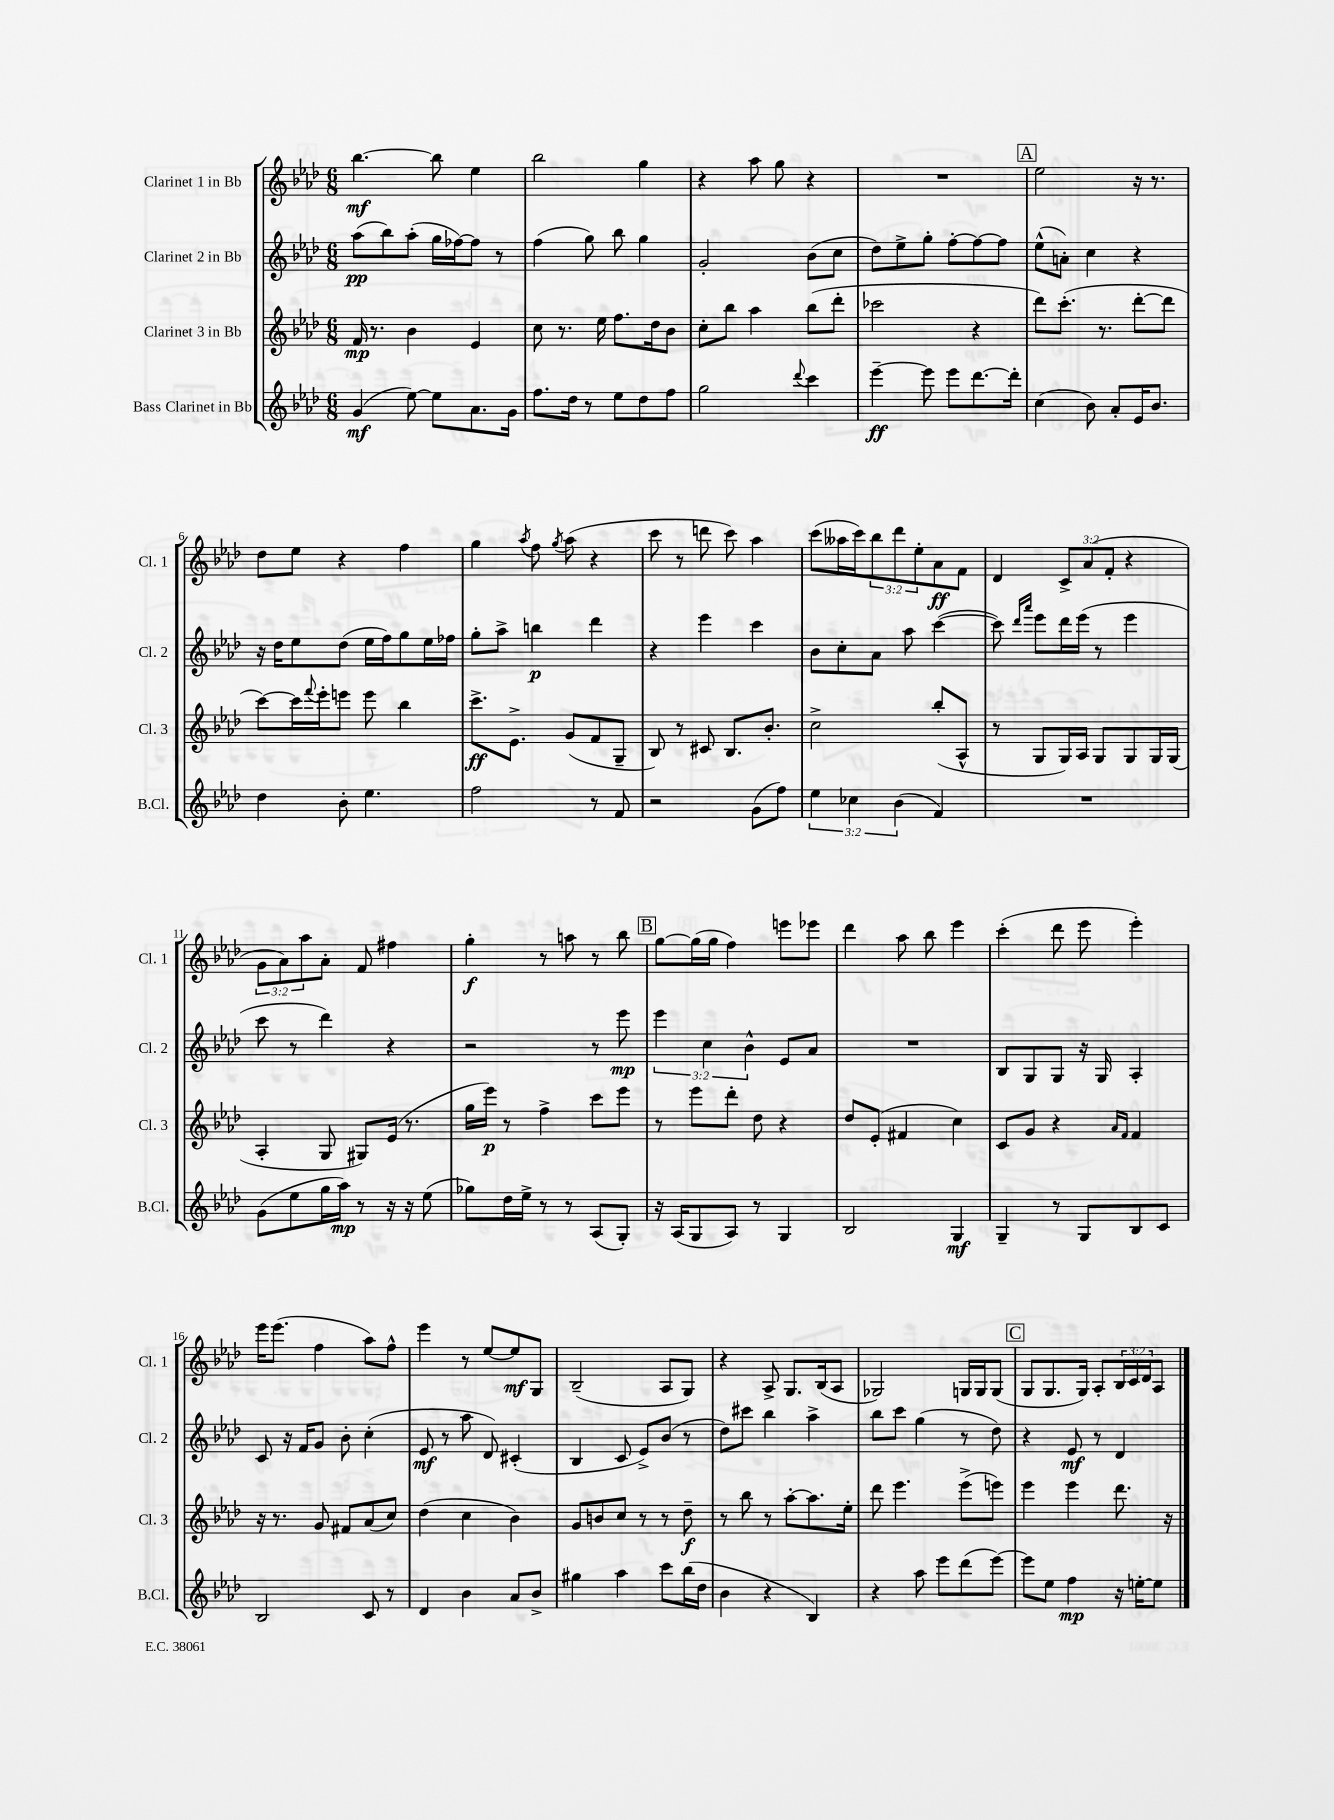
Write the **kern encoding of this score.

**kern	**kern	**kern	**kern
*staff4	*staff3	*staff2	*staff1
*clefG2	*clefG2	*clefG2	*clefG2
*k[b-e-a-d-]	*k[b-e-a-d-]	*k[b-e-a-d-]	*k[b-e-a-d-]
*M6/8	*M6/8	*M6/8	*M6/8
(4g	16f	(8aa-	[4.bb-
.	8.r	.	.
.	.	8bb-)	.
[8ee-)	4b-	(8aa-'	.
8ee-]	.	16gg	8bb-]
.	.	[16ff-)	.
8.a-	4e-	8ff-]	4ee-
.	.	8r	.
16g	.	.	.
=	=	=	=
8.ff	8cc	(4ff	2bb-
.	8.r	.	.
16dd-	.	.	.
8r	.	8gg)	.
.	16ee-	.	.
8ee-	8.ff	8bb-	.
8dd-	.	4gg	4gg
.	16dd-	.	.
8ff	8b-	.	.
=	=	=	=
2gg	8cc'	2g'	4r
.	8bb-	.	.
.	4aa-	.	8aa-
.	.	.	8gg
8qqddd-	.	.	.
4ccc	(8bb-	(8b-	4r
.	8ddd-'	8cc	.
=	=	=	=
[4eee-~	2ccc-	8dd-)	2.r
.	.	8ee-^	.
8eee-]	.	8gg'	.
8eee-	.	[8ff'	.
[8.ddd-	4r	8ff_	.
.	.	8ff]	.
16ddd-']	.	.	.
=	=	=	=
(4cc	8ddd-)	(8ee-^^	2ee-
.	(8.ccc'	8a')	.
8b-)	.	4cc	.
.	8.r	.	.
8a-'	.	.	.
16e-	[8ddd-'	4r	16r
8.b-	.	.	8.r
.	8ddd-]	.	.
=	=	=	=
4dd-	[8ccc)	16r	8dd-
.	.	16dd-	.
.	16ccc]	8ee-	8ee-
.	8qqfff	.	.
.	16eee-'	.	.
8b-'	8eee	(8dd-	4r
4.ee-	8eee	16ee-	.
.	.	16ff)	.
.	4bb-	8gg	4ff
.	.	16ee-	.
.	.	16ff-	.
=	=	=	=
2ff	8.ccc^	8gg'	4gg
.	.	8aa-^	.
.	8.e-^	.	.
.	.	.	8qaa-
.	.	4bb	8ff
.	.	.	8qgg
.	(8g	.	(8aa-
8r	8f	4ddd-	4r
8f	8G~	.	.
=	=	=	=
2r	8B-)	4r	8ccc
.	8r	.	8r
.	8c#	4eee-	8ddd
.	8.B-	.	8ccc)
(8g	.	4ccc	4aa-
.	8.b-'	.	.
8ff)	.	.	.
=	=	=	=
6ee-	2cc^	8b-	(8ccc
.	.	8cc'	16aa--
6cc-	.	.	.
.	.	.	16ccc)
.	.	8a-	12bb-
(6b-	.	.	12ddd-
.	.	8aa-	.
.	.	.	12ee-'
4f)	(8bb-'	([4ccc	8a-
.	8A-^^	.	8f
=	=	=	=
2.r	8r	8ccc])	4d-
.	.	16qqddd-	.
.	.	16qqaaa-	.
.	8G	8eee-	.
.	16G)	16ddd-	12c^
.	16A-	(16eee-	.
.	.	.	(12a-
.	8G	8r	.
.	.	.	12f'
.	8G	4eee-	4r
.	16G	.	.
.	(16G	.	.
=	=	=	=
(8g	4A-'	8ccc	12g
.	.	.	12a-)
8ee-	.	8r	.
.	.	.	12aa-
16gg	8G	4ddd-)	8a-'
16aa-)	.	.	.
8r	8G#)	.	8f
16r	(16e-	4r	4ff#
16r	8.r	.	.
(8ee-	.	.	.
=	=	=	=
8gg-)	16gg	2r	4gg'
.	16eee-)	.	.
16dd-	8r	.	.
16ee-^	.	.	.
8r	4ff^	.	8r
8r	.	.	8aa
(8A-	8ccc	8r	8r
8G')	8eee-	8eee-	8bb-
=	=	=	=
16r	8r	6eee-	[8gg
(16A-	.	.	.
8G	8eee-	.	(16gg]
.	.	6cc	.
.	.	.	16gg
8A-)	8ddd-'	.	4ff)
.	.	6b-^^	.
8r	8dd-	.	.
4G	4r	8e-	8eee
.	.	8a-	8eee-
=	=	=	=
2B-	8dd-	2.r	4ddd-
.	(8e-'	.	.
.	4f#	.	8aa-
.	.	.	8bb-
4G	4cc)	.	4eee-
=	=	=	=
4G~	8c	8B-	(4ccc'
.	8g	8G	.
8r	4r	8G	8ddd-
8G	.	16r	8eee-
.	.	16G	.
.	16qqa-	.	.
.	16qqf	.	.
8B-	4f	4A-'	4eee-')
8c	.	.	.
=	=	=	=
2B-	16r	8c	16eee-
.	8.r	.	(8.eee-
.	.	16r	.
.	.	16f	.
.	8g	8g	4ff
.	8f#	8b-'	.
8c	(8a-	(4cc'	8aa-)
8r	8cc)	.	8ff^^
=	=	=	=
4d-	(4dd-	8e-	4eee-
.	.	8r	.
4b-	4cc	8aa-	8r
.	.	8d-)	[8ee-
8a-	4b-)	(4c#'	8ee-]
8b-^	.	.	8G
=	=	=	=
4gg#	8g	4B-	(2B-~
.	8b	.	.
4aa-	8cc	8c	.
.	8r	8e-^)	.
8ccc	8r	(8b-	8A-
(16bb-	8dd-~	8r	8G)
16dd-	.	.	.
=	=	=	=
4b-	8r	8dd-)	4r
.	8bb-	8ccc#	.
4r	8r	4bb-	8A-^
.	[8aa-'	.	8.G
4B-)	8.aa-]	4aa-^	.
.	.	.	(16B-
.	.	.	8A-
.	16ee-'	.	.
=	=	=	=
4r	8ddd-	8bb-	2G-)
.	4.eee-	8ccc	.
8aa-	.	(4gg	.
8eee-	.	.	.
(8ddd-	(8eee-^	8r	16G
.	.	.	16G
[8eee-)	8eee)	8dd-)	(8G
=	=	=	=
8eee-]	4eee-	4r	8G
8ee-	.	.	8.G
4ff	4eee-	8e-	.
.	.	.	16G)
.	.	8r	8A-'
16r	8.ddd-	4d-	24B-
.	.	.	24c
[16ee'	.	.	.
.	.	.	24d-
8ee]	.	.	8A-
.	16r	.	.
==	==	==	==
*-	*-	*-	*-
